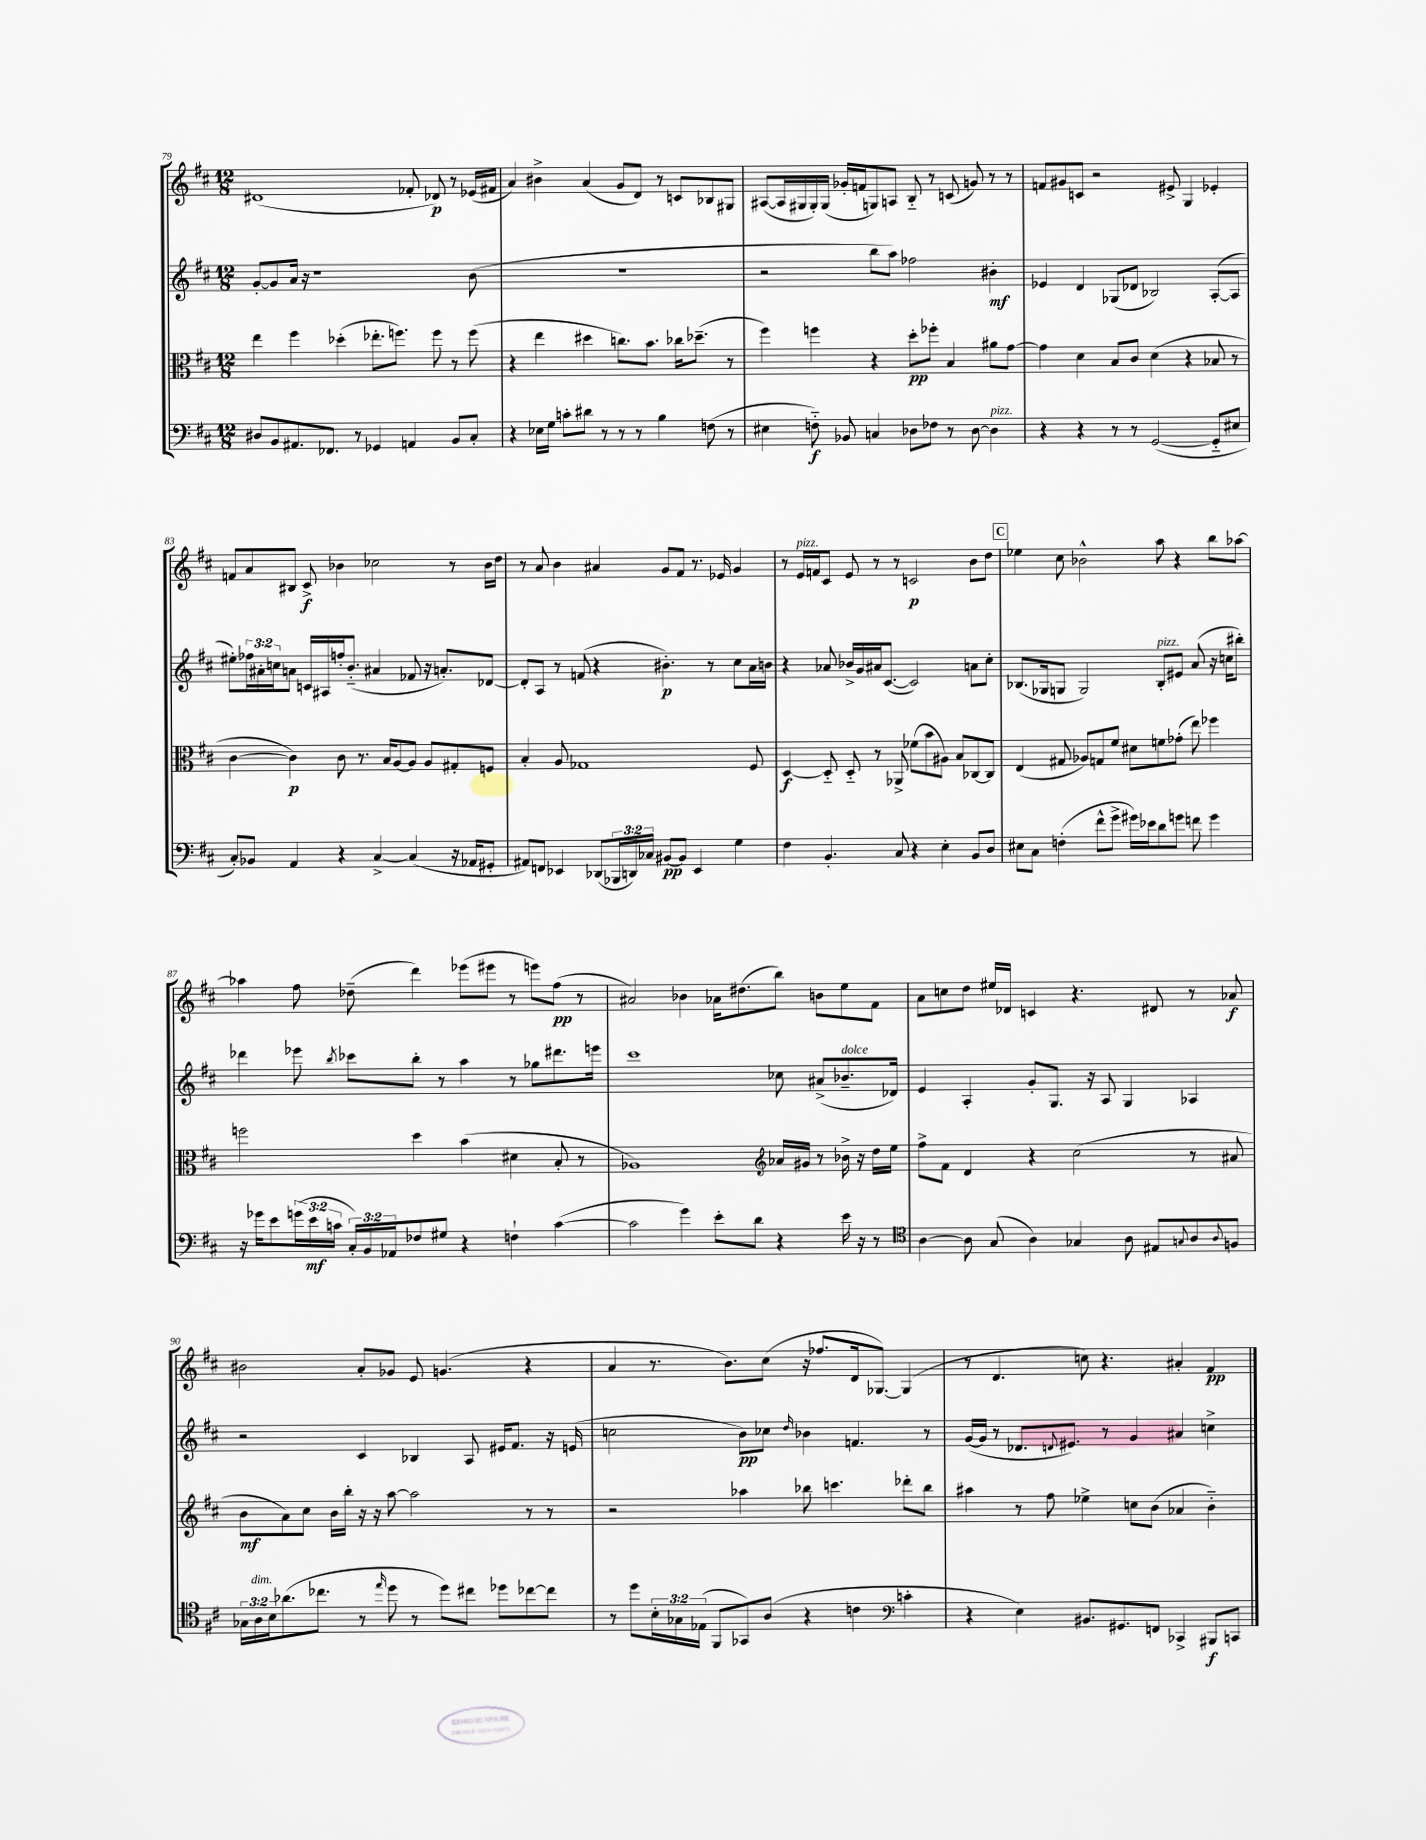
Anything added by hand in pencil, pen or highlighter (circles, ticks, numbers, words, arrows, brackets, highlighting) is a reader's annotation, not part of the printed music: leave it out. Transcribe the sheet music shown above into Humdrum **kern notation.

**kern	**dynam	**kern	**dynam	**kern	**dynam	**kern	**dynam
*part4	*part4	*part3	*part3	*part2	*part2	*part1	*part1
*staff4	*staff4	*staff3	*staff3	*staff2	*staff2	*staff1	*staff1
*clefF4	*	*clefC3	*	*clefG2	*	*clefG2	*
*k[f#c#]	*	*k[f#c#]	*	*k[f#c#]	*	*k[f#c#]	*
*M12/8	*	*M12/8	*	*M12/8	*	*M12/8	*
=79	=79	=79	=79	=79	=79	=79	=79
8D#X/L	.	4ee\	.	[8g'/L	.	(1d#X	.
8BB/	.	.	.	8g/]	.	.	.
8.AA#X/	.	4ff#\	.	16a/Jk	.	.	.
.	.	.	.	16r	.	.	.
.	.	.	.	1r	.	.	.
8.FF-X/J	.	.	.	.	.	.	.
.	.	(4dd-X'\	.	.	.	.	.
8r	.	.	.	.	.	.	.
4GG-X/	.	8.ee-X'\L	.	.	.	.	.
.	.	8.ffn\J)	.	.	.	.	.
4AAn/	.	.	.	.	.	8f-X'/	.
.	.	8ff\	.	.	.	8d-X/)	p
8BB/L	.	8r	.	.	.	8r	.
8C#'/J	.	(8ff\	.	(8b\	.	(16e-X/LL	.
.	.	.	.	.	.	16f#X/JJ	.
=80	=80	=80	=80	=80	=80	=80	=80
4r	.	4r	.	1.r	.	4a/)	.
16E-X\LL	.	4ee\	.	.	.	4b#X^\	.
16G\JJ	.	.	.	.	.	.	.
8cn'\L	.	.	.	.	.	.	.
8d#X\J	.	4dd#X\	.	.	.	(4a/	.
8r	.	.	.	.	.	.	.
8r	.	8.ccn\L)	.	.	.	8g/L	.
8r	.	.	.	.	.	8d/J)	.
.	.	8.b\J	.	.	.	.	.
4B\	.	.	.	.	.	8r	.
.	.	16cc-X\KL	.	.	.	8cn/L	.
.	.	(8.dd-X~\J	.	.	.	.	.
(8Fn\	.	.	.	.	.	8B-X/	.
8r	.	8r	.	.	.	8G#X/J	.
=81	=81	=81	=81	=81	=81	=81	=81
4E#X\	.	4ff#\)	.	2r	.	([8A#X/L	.
.	.	.	.	.	.	16A#/L]	.
.	.	.	.	.	.	16G#X/	.
8Fn\)	f	4ffn\	.	.	.	16G#'/)	.
.	.	.	.	.	.	(16G#/JJ	.
8BB-X/	.	.	.	.	.	16g-X'/LL	.
.	.	.	.	.	.	16fn/J	.
4Cn/	.	4r	.	8bb\L	.	8Gn/)	.
.	.	.	.	8aa\J)	.	8An/J	.
8D-X\L	.	8dd'\L	pp	2ff-X\	.	8B/	.
8F-X\J	.	8ff-X'\J	.	.	.	8r	.
8r	.	4B/	.	.	.	(8cn/	.
[8D-\	.	.	.	.	.	8gn/)	.
!LO:TX:a:i:t=pizz.	!	!	!	!	!	!	!
4D-\]	.	8a#X\L	.	4b#X'\	mf	8r	.
.	.	[8g\J	.	.	.	8r	.
=82	=82	=82	=82	=82	=82	=82	=82
4r	.	4g\]	.	4e-X/	.	8fn/L	.
.	.	.	.	.	.	8g#X/	.
4r	.	4d\	.	4d/	.	8cn/J	.
.	.	.	.	.	.	2r	.
8r	.	8B/L	.	(8G-X/L	.	.	.
8r	.	8c#/J	.	8d-X/J	.	.	.
([2GG/	.	(4d\	.	2B-X/)	.	.	.
.	.	.	.	.	.	8e#X^/	.
.	.	4r	.	.	.	4G/	.
8GG/L]	.	8B-X/	.	([8A'/L	.	4e-X'/	.
8E#X/J	.	8r	.	8A/J]	.	.	.
!!LO:LB:g=z
=83	=83	=83	=83	=83	=83	=83	=83
8C#'/L)	.	[4c#\	.	8ee#X'\L)	.	8fn/L	.
8BB-X/J	.	.	.	24ff-X\L	.	8a/	.
.	.	.	.	24a#X'\	.	.	.
.	.	.	.	24ccn\J	.	.	.
4AA/	.	4c#\])	p	8an\J	.	8B#X/J	.
.	.	.	.	16cn/LL	.	8c#^/	f
.	.	.	.	16A#X/	.	.	.
4r	.	8c#\	.	16ffn'/J	.	4b-X\	.
.	.	.	.	(8.b/J	.	.	.
.	.	8.r	.	.	.	.	.
[4C#^/	.	.	.	4a#X/	.	2cc-X\	.
.	.	16B/KL	.	.	.	.	.
.	.	[8A/	.	.	.	.	.
(4C#/]	.	8A/J]	.	8f-X/	.	.	.
.	.	8A/L	.	16r	.	.	.
.	.	.	.	8.an'/L)	.	.	.
16r	.	8G#X'/	.	.	.	8r	.
16AA-X/KL	.	.	.	.	.	.	.
8GG#X'/J	.	8Fn/J	.	[8d-X/J	.	16b-\LL	.
.	.	.	.	.	.	16dd\JJ	.
=84	=84	=84	=84	=84	=84	=84	=84
8AA#X/L)	.	4B'/	.	8d-'/L]	.	8r	.
8FFn/J	.	.	.	8A/J	.	8a/	.
4EE-X/	.	8A/	.	8r	.	4b\	.
.	.	1G-X	.	(8fn/	.	.	.
(8DD-X/L	.	.	.	4r	.	4a#X/	.
24BBB-X/L	.	.	.	.	.	.	.
24DDn/)	.	.	.	.	.	.	.
24C-X/JJ	.	.	.	.	.	.	.
[8BB#X/L	pp	.	.	4.b#X'\)	p	8g/L	.
8BB#/J]	.	.	.	.	.	8f#/J	.
4EE-/	.	.	.	.	.	8.r	.
.	.	.	.	8r	.	.	.
.	.	.	.	.	.	16e-X/	.
4G\	.	.	.	8cc#\L	.	4g/	.
.	.	8F#/	.	16a\L	.	.	.
.	.	.	.	16bn\JJ	.	.	.
=85	=85	=85	=85	=85	=85	=85	=85
4F#\	.	[4D/	f	4r	.	8r	.
!	!	!	!	!	!	!LO:TX:a:i:t=pizz.	!
.	.	.	.	.	.	16e/LL	.
.	.	.	.	.	.	16fn/J	.
4.BB'/	.	8D/]	.	8a-X/	.	8c#/J	.
.	.	8D/	.	16b-X^/LL	.	8e/	.
.	.	.	.	16g/	.	.	.
.	.	8r	.	16a#X/J	.	8r	.
.	.	.	.	([8.c#/J	.	.	.
8C#/	.	8AA-X^/	.	.	.	8r	.
4r	.	(8f-X\L	.	2c#/])	.	2cn/	p
.	.	8b\	.	.	.	.	.
4E'\	.	8A#X\J)	.	.	.	.	.
.	.	8B/L	.	.	.	.	.
8BB/L	.	[8C-X/	.	8an\L	.	8b\L	.
8D/J	.	8C-/J]	.	8cc#'\J	.	8dd\J	.
!!LO:REH:place=s1:t=C
=86	=86	=86	=86	=86	=86	=86	=86
8E#X\L	.	(4E/	.	(8.B-X/L	.	4ee-X\	.
8C#\J	.	.	.	.	.	.	.
.	.	.	.	16G-X/k	.	.	.
(4Fn'\	.	8G#X/	.	8Gn/J	.	8cc#\	.
.	.	8A-X/L)	.	2G/)	.	2b-X^^\	.
8f#^^\L	.	8Gn/	.	.	.	.	.
8g^\J	.	8f#/J	.	.	.	.	.
16g#X\LL)	.	8d#X\L	.	.	.	.	.
16e-X\J	.	.	.	.	.	.	.
!	!	!	!	!LO:TX:a:i:t=pizz.	!	!	!
8d\	.	8fn\	.	8B-'/L	.	8aa\	.
8gn\J	.	(8g-X'\J	.	8e#X/J	.	4r	.
8fn\	.	8ee\)	.	(8a/	.	.	.
4g\	.	4ff-X\	.	16r	.	8bb\L	.
.	.	.	.	16ccn\KL	.	.	.
.	.	.	.	8bb#X'\J)	.	[8aa-X\J	.
!!LO:LB:g=z
=87	=87	=87	=87	=87	=87	=87	=87
16r	.	2ffn\	.	4ddd-X\	.	4aa-X\]	.
16g-X\KL	.	.	.	.	.	.	.
8e\	.	.	.	.	.	.	.
(24gn\L	.	.	.	8eee-X\	.	8ff#\	.
24e\	mf	.	.	.	.	.	.
24cn\JJ	.	.	.	.	.	.	.
.	.	.	.	8qbb/	.	.	.
24C#'/LL)	.	.	.	8ccc-X\L	.	(8dd-X~\	.
24BB/	.	.	.	.	.	.	.
24AA-X/J	.	.	.	.	.	.	.
8F-X/	.	4dd\	.	8bb'\J	.	4ddd\)	.
8G#X/J	.	.	.	8r	.	.	.
4r	.	(4b\	.	4aa\	.	(8eee-X\L	.
.	.	.	.	.	.	8eee#X\J	.
4Fn`\	.	4d#X\	.	8r	.	8r	.
.	.	.	.	8gg-X\L	.	8eeen\L)	.
([4c\	.	8B'/	.	8.ddd#X\	.	(8ff#\J	pp
.	.	8r	.	.	.	8r	.
.	.	.	.	16eeen\Jk	.	.	.
=88	=88	=88	=88	=88	=88	=88	=88
2c\]	.	1A-X)	.	1ccc#	.	2a#X/)	.
4g\)	.	.	.	.	.	4b-X\	.
8e'\L	.	.	.	.	.	16a-X\KL	.
.	.	.	.	.	.	(8.dd#X\	.
8d\J	.	.	.	.	.	.	.
*	*	*clefG2	*	*	*	*	*
4r	.	16a-X/LL	.	8cc-X\	.	8bb\J)	.
.	.	16g#X/JJ	.	.	.	.	.
.	.	8r	.	(8a#X^/L	.	8bn\L	.
!	!	!	!	!LO:TX:a:i:t=dolce	!	!	!
16e\	.	16b-X^\	.	8.b-X~/	.	8ee\	.
16r	.	16r	.	.	.	.	.
8r	.	16dd\LL	.	.	.	8f#\J	.
.	.	16ee\JJ	.	16d-X/Jk)	.	.	.
=89	=89	=89	=89	=89	=89	=89	=89
*clefC4	*	*	*	*	*	*	*
[4A\	.	8ff#^\L	.	4e/	.	8a\L	.
.	.	8f#\J	.	.	.	8ccn\	.
8A\]	.	4d/	.	4A'/	.	8dd\J	.
(8G/	.	.	.	.	.	16ee#X/LL	.
.	.	.	.	.	.	16d-X/JJ	.
4A\)	.	4r	.	8g'/L	.	4cn/	.
.	.	.	.	8.G/J	.	.	.
4G-X/	.	(2cc#\	.	.	.	4.r	.
.	.	.	.	16r	.	.	.
.	.	.	.	8A/	.	.	.
8A\	.	.	.	4G/	.	.	.
8E#X/L	.	.	.	.	.	8d#X/	.
8qqGn/	.	.	.	.	.	.	.
8A/	.	8r	.	4A-X/	.	8r	.
8qqA/	.	.	.	.	.	.	.
8Fn/J	.	8a#X/	.	.	.	8a-X/	f
!!LO:LB:g=z
=90	=90	=90	=90	=90	=90	=90	=90
24G-X\LL	.	8b\L	mf	2r	.	2b#X\	.
!LO:TX:a:i:t=dim.	!	!	!	!	!	!	!
24A\	.	.	.	.	.	.	.
24B\J	.	.	.	.	.	.	.
(8.a-X\	.	8a\)	.	.	.	.	.
.	.	8cc#\J	.	.	.	.	.
8.cc-X\J	.	.	.	.	.	.	.
.	.	16b\LL	.	.	.	.	.
.	.	16bb'\JJ	.	.	.	.	.
8r	.	16r	.	4c#/	.	8a'/L	.
.	.	16r	.	.	.	.	.
16qqee/	.	.	.	.	.	.	.
8dd\	.	[8aa\	.	.	.	8g-X/J	.
8r	.	2aa\]	.	4B-X/	.	8e/	.
8dd\L)	.	.	.	.	.	(4.gn/	.
8cc#X\J	.	.	.	8A/	.	.	.
8dd-X\L	.	.	.	16e#X/KL	.	.	.
.	.	.	.	8.f#/J	.	.	.
[8cc-X\	.	8r	.	.	.	4r	.
8cc-\J]	.	8r	.	16r	.	.	.
.	.	.	.	(16en/	.	.	.
=91	=91	=91	=91	=91	=91	=91	=91
8r	.	2r	.	2ccn\	.	4a/	.
8dd\L	.	.	.	.	.	.	.
24B'\L	.	.	.	.	.	8.r	.
24G-X\	.	.	.	.	.	.	.
(24E-X\JJ	.	.	.	.	.	.	.
8FF#/L	.	.	.	.	.	.	.
.	.	.	.	.	.	8.b\L)	.
8GG-X/)	.	4aa-X\	.	8b\L)	pp	.	.
(8A/J	.	.	.	8cc-X\J	.	(8cc#\J	.
.	.	.	.	16qqdd/	.	.	.
4r	.	8bb-X\	.	4b-X\	.	16r	.
.	.	.	.	.	.	8.ff-X/L	.
.	.	4.cccn\	.	.	.	.	.
4cn\	.	.	.	4.fn/	.	16d/k	.
.	.	.	.	.	.	[8.G-X/J)	.
*clefF4	*	*	*	*	*	*	*
4cn'\	.	8ddd-X'\L	.	.	.	(4G-/]	.
.	.	8bb-\J	.	8r	.	.	.
=92	=92	=92	=92	=92	=92	=92	=92
4r	.	4aa#X\	.	([16g/LL	.	8r	.
.	.	.	.	16g/JJ]	.	.	.
.	.	.	.	8r	.	4.d/	.
4E\)	.	8r	.	8.d-X/L	.	.	.
.	.	8ff#\	.	.	.	.	.
.	.	.	.	8qqdn/	.	.	.
.	.	.	.	8.e#X/J)	.	.	.
8.BB#X/L	.	4ee-X^\	.	.	.	8ccn\)	.
.	.	.	.	8r	.	4.r	.
8.GG#X/	.	.	.	.	.	.	.
.	.	8ccn\L	.	4g/	.	.	.
8FFn/J	.	(8b\J	.	.	.	.	.
4CC-X^/	.	4a-X/	.	4a#X/	.	4a#X'/	.
8BBB#X/L	f	4b\)	.	4ccn^\	.	4f#/	pp
8CCn/J	.	.	.	.	.	.	.
==	==	==	==	==	==	==	==
*-	*-	*-	*-	*-	*-	*-	*-
